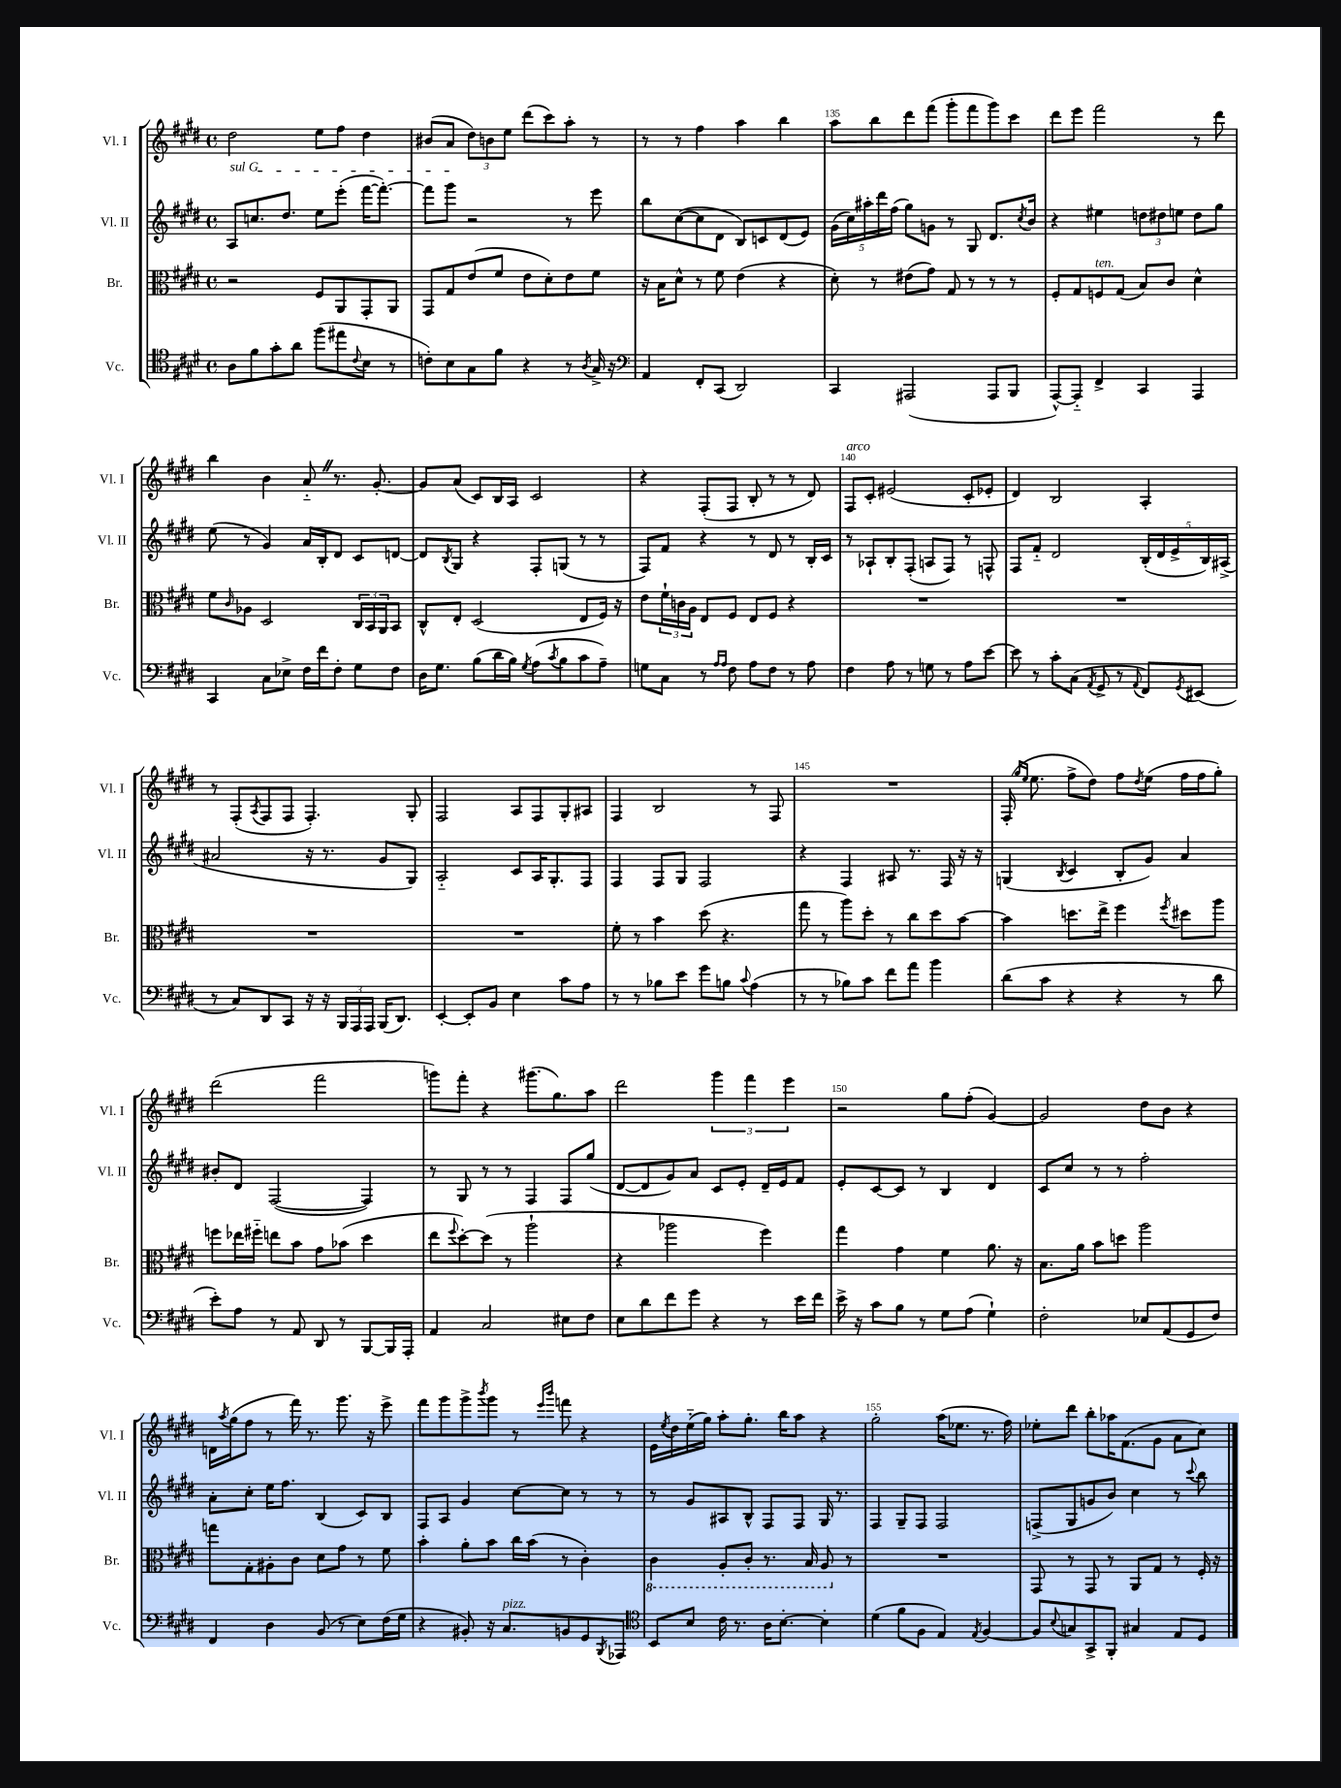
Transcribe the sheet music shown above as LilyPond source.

<<
\new StaffGroup <<
\new Staff = "s0" \with { instrumentName = "Vl. I" shortInstrumentName = "Vl. I" } {
    \clef treble \key e \major \defaultTimeSignature \time 4/4
    dis''2 e''8 fis''8 dis''4 |
    bis'8( a'8 \tuplet 3/2 { dis''8) b'8 e''8 } dis'''8( cis'''8) a''8-. r8 |
    r8 r8 fis''4 a''4 b''4 |
    a''8 b''8 dis'''8 fis'''8( gis'''8-. fis'''8 gis'''8) cis'''8 |
    dis'''8 e'''8 fis'''2 r8 dis'''8 |
    b''4 b'4 a'8-_ \once \override BreathingSign.text = \markup { \musicglyph "scripts.caesura.straight" } \breathe r8. gis'8.~-. |
    gis'8 a'8( cis'8) b16 a16 cis'2 |
    r4 fis8-.( fis8 b8-. r8 r8 dis'8) |
    fis8^\markup { \italic "arco" } cis'8-. eis'2( cis'8-. ees'8-. |
    dis'4) b2 a4-. |
    r8 fis8-.( \acciaccatura { a8 } fis8 fis8 fis4.-.) gis8-. |
    fis2 a8 fis8 gis8-. ais8 |
    fis4 b2 r8 fis8 |
    R1 |
    fis16-.( \grace { gis''16 e''16 } e''8. fis''8-> dis''8) fis''8 \acciaccatura { dis''8 } e''8( fis''16 fis''16 gis''8-.) |
    dis'''2( fis'''2 |
    g'''8) fis'''8-. r4 gis'''8.( gis''8.) a''8 |
    dis'''2 \tuplet 3/2 { gis'''4 fis'''4 e'''4 } |
    r2 gis''8 fis''8-.( gis'4~) |
    gis'2 dis''8 b'8 r4 |
    d'16 \acciaccatura { a''8 } gis''16( fis''8 r8 fis'''16) r8. gis'''8. r16 e'''8-> |
    fis'''8 gis'''8 gis'''8-> \acciaccatura { b'''8 } gis'''8 r8 \grace { e'''16 b'''16 } f'''8 r4 |
    e'16 \acciaccatura { e''8 } dis''16 e''16-_( gis''16) a''8-. gis''8.-. b''16 a''8 r4 |
    gis''2-. a''16( ees''8. r8. fis''16) |
    ees''8-. dis'''8 b''8-. aes''16 fis'8.( gis'8 a'8 cis''8) \bar "|." |
}
\new Staff = "s1" \with { instrumentName = "Vl. II" shortInstrumentName = "Vl. II" } {
    \clef treble \key e \major \defaultTimeSignature \time 4/4
    \once \override TextSpanner.bound-details.left.text = \markup { \italic "sul G" } a8\startTextSpan c''8. dis''8. e''8 e'''8-.( fis'''16~ fis'''8.~-.) |
    fis'''8 gis'''8\stopTextSpan r2 r8 e'''8 |
    b''8 cis''8~( cis''8 dis'8 b8) c'8 dis'8( e'8) |
    \tuplet 5/4 { gis'16( cis''16) ais''16-. dis'''16 fis''16( } gis''8) g'8 r8 gis8 dis'8. \acciaccatura { cis''8 } b'16 |
    r4 eis''4 \tuplet 3/2 { d''8 dis''8 e''8 } dis''8 gis''8 |
    e''8( r8 gis'4) a'16 b16-. dis'8 cis'8 d'8~ |
    d'8 \acciaccatura { b8 } gis8 r4 fis8-. g8( r8 r8 |
    fis8) fis'8 r4 r8 dis'8 r8 b16-. cis'16 |
    r8 aes8-! b8-. fis8-.( a8 fis8) r8 f8-^ |
    fis8 fis'8-_ dis'2 \tuplet 5/4 { b16-.( dis'16 e'16-> b16) ais16->( } |
    ais'2 r16 r8. gis'8 gis8) |
    a2-_ cis'8 a16 gis8.-. fis8 |
    fis4 fis8 gis8 fis2 |
    r4 fis4 ais8 r8. fis16 r16 r16 |
    g4( \acciaccatura { b8 } cis'4 b8-. gis'8) a'4 |
    bis'8-. dis'8 fis2~( fis4) |
    r8 gis8 r8 r8 fis4 fis8 gis''8( |
    dis'8~ dis'8 gis'8) a'8 cis'8 e'8-. dis'16-- e'16 fis'8 |
    e'8-. cis'8~ cis'8 r8 b4 dis'4 |
    cis'8 cis''8 r8 r8 fis''2-. |
    a'8-. cis''8-. e''16 fis''8. b4( cis'8) b8 |
    fis8 a8 gis'4 cis''8~ cis''8 r8 r8 |
    r8 gis'8 ais8 b8-^ fis8 fis8 gis16 r8. |
    fis4 gis8-- fis8 fis2 |
    f8->( gis8 g'8 b'8) cis''4 r8 \appoggiatura { cis'''8 } b''8 \bar "|." |
}
\new Staff = "s2" \with { instrumentName = "Br." shortInstrumentName = "Br." } {
    \clef alto \key e \major \defaultTimeSignature \time 4/4
    r2 fis8 a,8 gis,8-. a,8 |
    gis,8 gis8 e'8( fis'8 e'8 dis'8-.) e'8 fis'8 |
    r16 b16 dis'8-^ r8 fis'8 e'4( r4 |
    dis'8-.) r8 eis'8( gis'8) gis8 r8 r8 r8 |
    fis8-. gis8 f8^\markup { \italic "ten." } gis8( b8) cis'8 dis'4-^ |
    fis'8 \grace { cis'16 } aes8 dis2 \tuplet 3/2 { cis16 b,16 a,16 } b,8 |
    cis8-^ e8-. dis2( e8 fis16) r16 |
    e'8 \tuplet 3/2 { fis'16-! c'16 a16 } e8 fis8 e8 fis8 r4 |
    R1 |
    R1 |
    R1 |
    R1 |
    fis'8-. r8 b'4 dis''8( r4. |
    gis''8 r8 a''8) dis''8-. r8 cis''8 dis''8 b'8~ |
    b'4 d''8. e''16-> fis''4 \acciaccatura { fis''8 } dis''8 a''8 |
    f''8 ees''16 fis''16-_ e''8 b'8 gis'8 bes'8( dis''4 |
    e''8 \appoggiatura { fis''8 } dis''8~-.) dis''8( r8 a''2-! |
    r4 aes''2 fis''4) |
    gis''4 gis'4 fis'4 a'8. r16 |
    b8. a'16 b'8 d''8 a''2 |
    g''8 gis8-. ais8-. cis'8 dis'8 gis'8 r8 fis'8 |
    b'4-. a'8-. b'8 cis''16 b'16( r8 cis'4-.) |
    \ottava #-1 cis4 a,8-. cis8-. r8. b,16 a,8 \ottava #0 r8 |
    R1 |
    gis,8 r8 gis,8 r8 a,8 gis8 r8 fis16-. r16 \bar "|." |
}
\new Staff = "s3" \with { instrumentName = "Vc." shortInstrumentName = "Vc." } {
    \clef tenor \key e \major \defaultTimeSignature \time 4/4
    a8 fis'8 gis'8-. a'8 fis''8( eis''8 \appoggiatura { cis'8 } b8 r8 |
    c'8-.) b8 gis8 fis'8 r4 r8 \acciaccatura { a8 } gis16-> r16 |
    \clef bass a,4 fis,8-. cis,8( dis,2) |
    cis,4 ais,,2( ais,,8 b,,8 |
    a,,8~-^) a,,8-_ fis,4-> cis,4 a,,4 |
    cis,4 cis8 ees8-> fis16 fis'16 fis8-. gis8 fis8 |
    dis16 gis8. b8( dis'16 b16) \acciaccatura { gis8 } a8( \acciaccatura { cis'8 } b8 cis'8 a8--) |
    g8 cis8 r8 \grace { a16 a16 } fis8 a8 fis8 r8 a8 |
    fis4 a8 r8 g8 r8 a8 e'8~ |
    e'8 r8 cis'8-. cis8( \acciaccatura { a,8 } gis,8-> r8 \appoggiatura { a,8 } fis,8) \acciaccatura { gis,8 } eis,8( |
    r8 cis8) dis,8 cis,8 r16 r16 \tuplet 3/2 { b,,16 a,,16 a,,16 } b,,16( dis,8.) |
    e,4~-. e,8-. b,8 e4 cis'8 a8 |
    r8 r8 bes8 e'8 gis'8 b8 \appoggiatura { cis'8 } a4( |
    r8 r8 bes8) cis'8 fis'8 a'8 b'4 |
    dis'8( cis'8 r4 r4 r8 dis'8 |
    e'8-.) a8 r8 a,8 dis,8 r8 b,,8~ b,,16 a,,16-. |
    a,4 cis2 eis8 fis8 |
    e8 dis'8 fis'8 gis'8 r4 r8 e'16 fis'16 |
    e'16-> r16 cis'8 b8 r8 gis8 a8( gis4-!) |
    fis2-. ees8 a,8( gis,8 fis8) |
    fis,4 dis4 b,8( r8 e8) fis16( gis16 |
    r4 bis,8-.) r16 cis8.^\markup { \italic "pizz." } b,8 gis,8 \acciaccatura { b,,8 } aes,,8 |
    \clef tenor b,8 b8 cis'16 r8. a16 b8.~-. b4-. |
    dis'4( fis'8 fis8 e4) \acciaccatura { e8 } fis4~ |
    fis8 \appoggiatura { b8 } g8 gis,8-> fis,8-. gis4 e8 dis8 \bar "|." |
}
>>
>>
\layout { \context { \Score currentBarNumber = #132 \override BarNumber.break-visibility = ##(#f #t #t) barNumberVisibility = #(every-nth-bar-number-visible 5) } }
